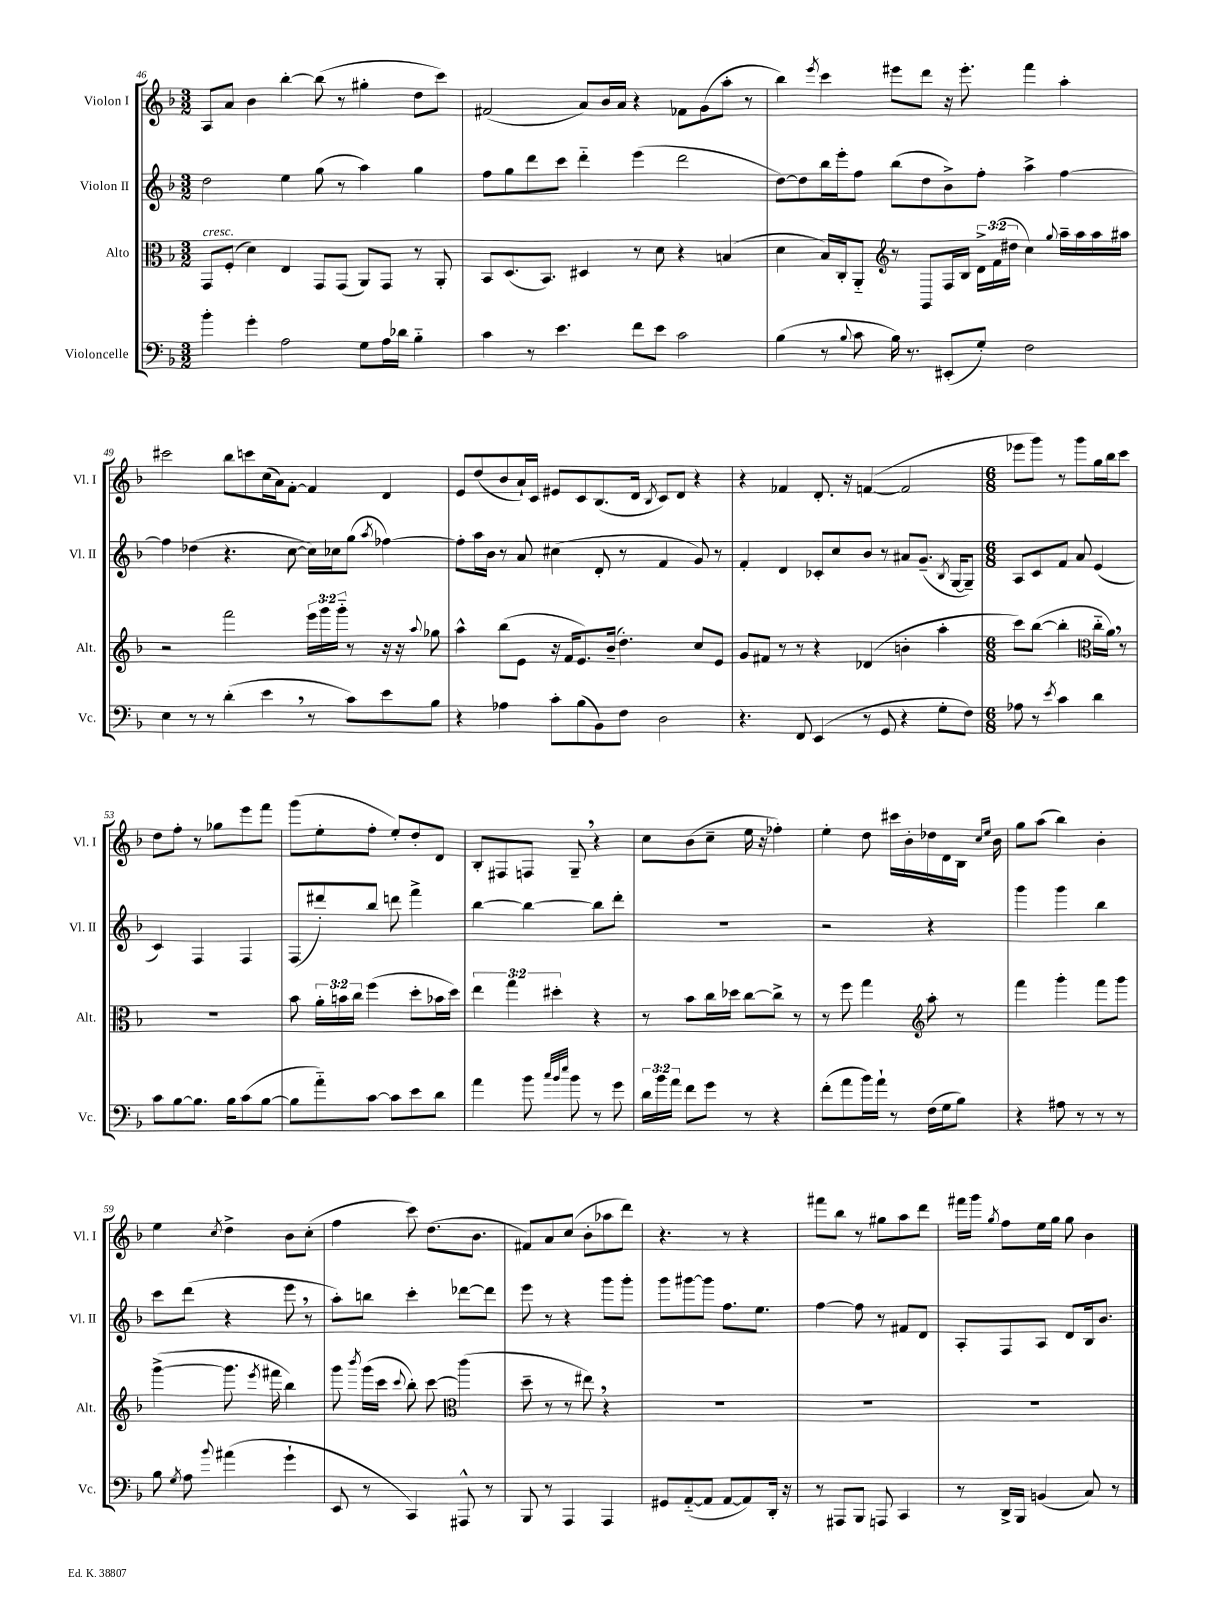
<<
\new StaffGroup <<
\new Staff = "s0" \with { instrumentName = "Violon I" shortInstrumentName = "Vl. I" } {
    \clef treble \key f \major \numericTimeSignature \time 3/2
    \autoBeamOff a8[ a'8] bes'4 bes''4~-. bes''8( r8 gis''4-. d''8[ c'''8]) |
    fis'2( a'8[) bes'16 a'16] r4 fes'8[ g'8( a''8]-. r8 |
    bes''4) \acciaccatura { e'''8 } c'''4 eis'''8[ d'''8] r16 eis'''8.-. f'''4 a''4-. |
    cis'''2 bes''8[ c'''8 c''16( a'16) f'8]~-. f'4 d'4 |
    e'8[ d''8( bes'8 a'16-!) c'16] eis'8[ c'8 bes8.( d'16] \acciaccatura { bes8 } c'8[) d'8] r4 |
    r4 fes'4 d'8.-. r16 f'4~( f'2 |
    \numericTimeSignature \time 6/8 ees'''8[ g'''8]) r8 g'''8[ g''16 bes''16 c'''8] |
    d''8[ f''8]-. r8 ges''8[ e'''8 f'''8] |
    g'''8[( e''8-. f''8]-. e''8[-.) d''8-. d'8] |
    bes8[-. fis8 f8] g8-- \breathe r4 |
    c''8[ bes'8( c''8]-- e''16 r16 fes''4-.) |
    e''4-. d''8 cis'''16[ bes'16-. des''16 d'16 bes16] \grace { c''16[ e''16] } bes'16 |
    g''8[ a''8]( bes''4) bes'4-. |
    e''4 \acciaccatura { c''8 } d''4-> bes'8[ c''8]-.( |
    f''4 c'''8) d''8.[( bes'8.] |
    fis'8[) a'8 c''8]( bes'8[-. aes''8 d'''8]) |
    r4. r8 r4 |
    fis'''8[ bes''8] r8 gis''8[ a''8 d'''8] |
    fis'''16[ g'''16] \acciaccatura { g''8 } f''8[ e''16 g''16] g''8 bes'4 \bar "|." |
}
\new Staff = "s1" \with { instrumentName = "Violon II" shortInstrumentName = "Vl. II" } {
    \clef treble \key f \major \numericTimeSignature \time 3/2
    \autoBeamOff d''2 e''4 g''8( r8 a''4) g''4 |
    f''8[ g''8 d'''8 c'''8] d'''4-_ e'''4( d'''2 |
    d''8[~) d''8 bes''16 e'''16-. f''8] bes''8[( d''8 bes'8->) f''8]-. a''4-> f''4~ |
    f''4 des''4( r4. c''8~ c''16[) ces''16 g''8]( \acciaccatura { a''8 } fes''4~) |
    fes''8[-. a''16 bes'16] r8 a'8 cis''4( d'8-. r8 f'4 g'8) r8 |
    f'4-. d'4 ces'8[-. c''8 bes'8] r8 ais'8[ g'8.]--( \acciaccatura { bes8 } g16[~ g8]--) |
    \numericTimeSignature \time 6/8 a8[ c'8 f'8] a'8 e'4( |
    c'4) f4 f4 |
    f8[( dis'''8-.) bes''8] d'''8 f'''4-> |
    bes''4~ bes''4~ bes''8[ d'''8]-. |
    R2. |
    r2 r4 |
    g'''4 g'''4 bes''4 |
    c'''8[ d'''8]( r4 e'''8 \breathe r8 |
    a''8[-.) b''8] c'''4-. des'''8[~ des'''8] |
    e'''8 r8 r4 g'''8[ g'''8]-. |
    g'''8[ gis'''8~ gis'''8] f''8.[ e''8.] |
    f''4~ f''8 r8 fis'8[ d'8] |
    a8[-. f8 a8] d'8[ bes16 bes'8.] \bar "|." |
}
\new Staff = "s2" \with { instrumentName = "Alto" shortInstrumentName = "Alt." } {
    \clef alto \key f \major \numericTimeSignature \time 3/2 \override Staff.TupletNumber.text = #tuplet-number::calc-fraction-text
    \autoBeamOff g,8[^\markup { \italic "cresc." } f8]-.( d'4) e4 g,8[ g,8]( a,8[) g,8] r8 a,8-. |
    bes,8[ d8.( bes,8.]) dis4 r8 d'8 r4 b4( |
    d'4 bes16[) c16-. a,8]-_ r8 g,8[ f16 bes16] \tuplet 3/2 { d'16[-> f'16( dis''16] } c''4) \appoggiatura { g''8 } a''16[-- a''16 a''16 ais''16] |
    \clef treble r2 f'''2 \tuplet 3/2 { e'''16[ g'''16 g'''16]-_ } r8 r16 r16 \appoggiatura { a''8 } ges''8 |
    a''4-^ bes''8[( e'8] r16 f'16[ e'8.) bes'16]--( d''4.-.) c''8[ e'8] |
    g'8[ fis'8] r8 r8 r4 des'4( b'4-. a''4-. |
    \numericTimeSignature \time 6/8 c'''8[) bes''8]~( bes''4-. \clef alto c''16[-_ a'16]) \breathe r8 |
    R2. |
    bes'8 \tuplet 3/2 { a'16[-. b'16 c''16] } f''4( d''8[-. bes'16 d''16]) |
    \tuplet 3/2 { e''4 g''4 dis''4-. } r4 |
    r8 bes'8[ c''16 des''16] c''8[~ c''8]-> r8 |
    r8 f''8 g''4 a''8-. r8 |
    \clef treble f'''4 g'''4-. f'''8[ g'''8] |
    g'''4~->( g'''8. \acciaccatura { e'''8 } fis'''16 bes''4) |
    g'''8 \acciaccatura { bes'''8 } g'''16[( c'''16] \appoggiatura { c'''8 } bes''8-.) c'''8~ c'''4( |
    \clef alto d''8-- r8 r8 eis''8) \breathe r4 |
    R2. |
    R2. |
    R2. \bar "|." |
}
\new Staff = "s3" \with { instrumentName = "Violoncelle" shortInstrumentName = "Vc." } {
    \clef bass \key f \major \numericTimeSignature \time 3/2 \override Staff.TupletNumber.text = #tuplet-number::calc-fraction-text
    \autoBeamOff bes'4-. g'4-. a2 g8[ a16 des'16] bes4-_ |
    c'4 r8 e'4. f'8[ e'8] c'2 |
    bes4( r8 \appoggiatura { bes8 } c'8 bes16) r8. eis,8[-.( g8]-.) f2 |
    e4 r8 r8 d'4-.( e'4 \breathe r8 c'8[) e'8 bes8] |
    r4 aes4 c'8[-. bes8( bes,8) f8] d2 |
    r4. f,8 e,4( r8 g,8 r4 g8[-. f8]) |
    \numericTimeSignature \time 6/8 aes8 r8 \acciaccatura { e'8 } c'4 d'4 |
    c'8[ bes8~ bes8.] bes16[ c'8( bes8]~ |
    bes8[ a'8-_) c'8]~ c'8[ e'8 d'8] |
    a'4 bes'8 \grace { c''32[ bes'32 e''32] } bes'8 r8 g'8 |
    \tuplet 3/2 { d'16[ bes'16 a'16] } f'8[ g'8] r8 r4 |
    f'8[-.( a'8 bes'16) a'16]-! r8 f16[( g16 bes8]) |
    r4 ais8 r8 r8 r8 |
    bes8 \acciaccatura { g8 } a8 \appoggiatura { bes'8 } ais'4( g'4-! |
    e,8 r8 c,4) ais,,8-^ r8 |
    bes,,8 r8 a,,4 a,,4 |
    gis,8[ a,8~-_( a,8] a,8[~ a,8) d,16]-. r16 |
    r8 ais,,8[ bes,,8] a,,8 c,4 |
    r8 d,16[-> bes,,16] b,4( c8) r8 \bar "|." |
}
>>
>>
\layout { \context { \Score currentBarNumber = #46 } }
